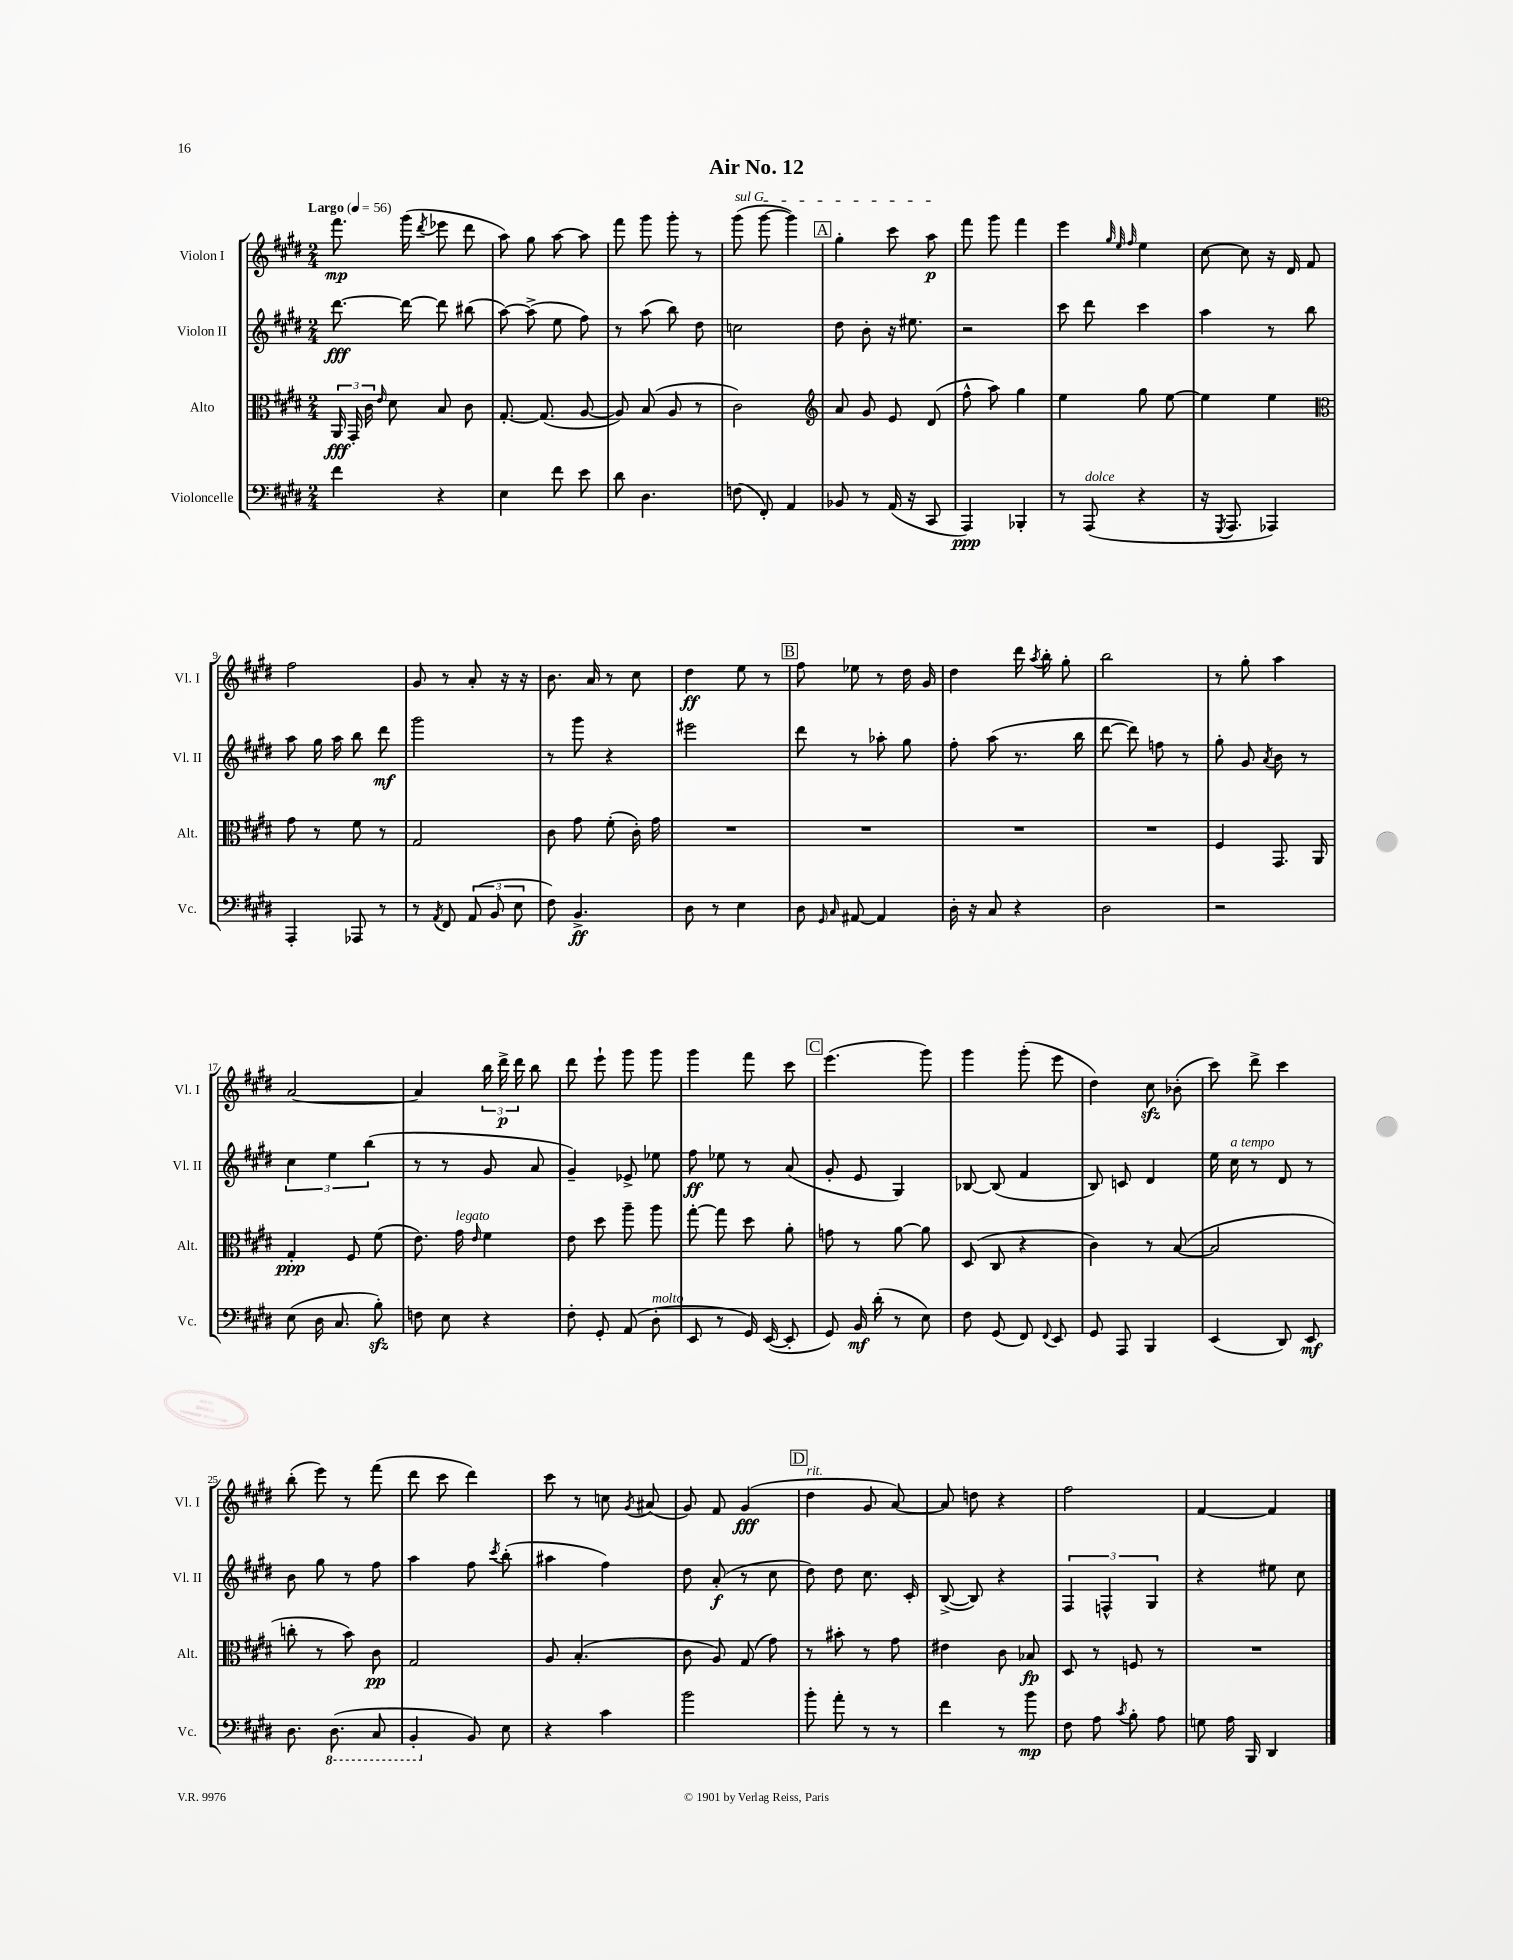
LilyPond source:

\header { title = "Air No. 12" }
<<
\new StaffGroup <<
\new Staff = "s0" \with { instrumentName = "Violon I" shortInstrumentName = "Vl. I" } {
    \clef treble \key e \major \numericTimeSignature \time 2/4 \tempo "Largo" 4 = 56
    \autoBeamOff fis'''8.\mp gis'''16( \acciaccatura { dis'''8 } ees'''8 dis'''8 |
    a''8) gis''8 a''8~ a''8 |
    fis'''8 gis'''8 gis'''8-. r8 |
    \once \override TextSpanner.bound-details.left.text = \markup { \italic "sul G" } gis'''8\startTextSpan( gis'''8~ gis'''4) |
    \mark \markup { \box "A" } gis''4-. cis'''8 a''8\p\stopTextSpan |
    fis'''8 gis'''8 fis'''4 |
    e'''4 \grace { gis''32 e''32 fis''32 } e''4 |
    cis''8~ cis''8 r16 dis'16 fis'8 |
    fis''2 |
    gis'8 r8 a'8-. r16 r16 |
    b'8. a'16 r8 cis''8 |
    dis''4\ff e''8 r8 |
    \mark \markup { \box "B" } fis''8 ees''8 r8 dis''16 gis'16 |
    dis''4 dis'''16 \acciaccatura { a''8 } b''16-. gis''8-. |
    b''2 |
    r8 gis''8-. a''4 |
    a'2~ |
    a'4 \tuplet 3/2 { b''16 dis'''16->\p dis'''16 } b''8 |
    dis'''8 e'''8-! gis'''8 gis'''8 |
    gis'''4 fis'''8 cis'''8 |
    \mark \markup { \box "C" } e'''4.( gis'''8) |
    gis'''4 gis'''8-.( e'''8 |
    dis''4) cis''8\sfz bes'8-.( |
    cis'''8) dis'''8-> cis'''4 |
    b''8-.( e'''8) r8 fis'''8( |
    dis'''8 cis'''8 dis'''4) |
    cis'''8 r8 c''8 \acciaccatura { gis'8 } ais'8( |
    gis'8) fis'8 gis'4\fff( |
    \mark \markup { \box "D" } dis''4^\markup { \italic "rit." } gis'8 a'8~) |
    a'8 d''8 r4 |
    fis''2 |
    fis'4~ fis'4 \bar "|." |
}
\new Staff = "s1" \with { instrumentName = "Violon II" shortInstrumentName = "Vl. II" } {
    \clef treble \key e \major \numericTimeSignature \time 2/4
    \autoBeamOff dis'''8.~\fff dis'''16~ dis'''8 bis''8( |
    a''8~) a''8->( e''8 fis''8) |
    r8 a''8( b''8) dis''8 |
    c''2 |
    \mark \markup { \box "A" } dis''8 b'8-. r16 eis''8. |
    r2 |
    cis'''8 dis'''8 cis'''4 |
    a''4 r8 b''8 |
    a''8 gis''16 a''16 b''8 dis'''8\mf |
    gis'''2 |
    r8 gis'''8 r4 |
    eis'''2 |
    \mark \markup { \box "B" } dis'''8 r8 aes''8-. gis''8 |
    fis''8-. a''8( r8. b''16 |
    dis'''8~ dis'''8) f''8 r8 |
    gis''8-. gis'8 \acciaccatura { a'8 } b'8 r8 |
    \tuplet 3/2 { cis''4 e''4 b''4( } |
    r8 r8 gis'8 a'8 |
    gis'4--) ees'8-> ees''8 |
    fis''8\ff ees''8 r8 a'8( |
    \mark \markup { \box "C" } gis'8-. e'8 gis4) |
    bes8~ bes8( fis'4 |
    b8) c'8 dis'4 |
    e''16 cis''16^\markup { \italic "a tempo" } r8 dis'8 r8 |
    b'8 gis''8 r8 fis''8 |
    a''4 fis''8 \acciaccatura { cis'''8 } b''8-.( |
    ais''4 fis''4) |
    dis''8 a'8-.\f( r8 cis''8 |
    \mark \markup { \box "D" } dis''8) dis''8 cis''8. cis'16-. |
    b8~->( b8) r4 |
    \tuplet 3/2 { fis4 f4-^ gis4 } |
    r4 eis''8 cis''8 \bar "|." |
}
\new Staff = "s2" \with { instrumentName = "Alto" shortInstrumentName = "Alt." } {
    \clef alto \key e \major \numericTimeSignature \time 2/4
    \autoBeamOff \tuplet 3/2 { a,16\fff gis,16-. cis'16 } \grace { e'16 } dis'8 b8 cis'8 |
    gis8.~-. gis8.( a8~ |
    a8) b8( a8 r8 |
    cis'2) |
    \mark \markup { \box "A" } \clef treble a'8 gis'8 e'8 dis'8( |
    fis''8-^ a''8) gis''4 |
    e''4 gis''8 e''8~ |
    e''4 e''4 |
    \clef alto gis'8 r8 fis'8 r8 |
    gis2 |
    cis'8 gis'8 fis'8-.( cis'16-.) gis'16 |
    R2 |
    \mark \markup { \box "B" } R2 |
    R2 |
    R2 |
    fis4 gis,8. a,16 |
    gis4-.\ppp fis8 fis'8( |
    e'8.) gis'16^\markup { \italic "legato" } \grace { e'16 } fis'4 |
    e'8 dis''8 a''8-- a''8 |
    gis''8~-. gis''8 dis''8 a'8-. |
    \mark \markup { \box "C" } g'8 r8 a'8~ a'8 |
    dis8( cis8 r4 |
    cis'4) r8 b8~( |
    b2 |
    c''8-. r8 b'8) cis'8\pp |
    gis2 |
    a8 b4.-.( |
    cis'8 a8) gis8( gis'8) |
    \mark \markup { \box "D" } r8 bis'8-. r8 gis'8 |
    eis'4 cis'8 bes8\fp |
    dis8 r8 f8 r8 |
    R2 \bar "|." |
}
\new Staff = "s3" \with { instrumentName = "Violoncelle" shortInstrumentName = "Vc." } {
    \clef bass \key e \major \numericTimeSignature \time 2/4
    \autoBeamOff fis'4 r4 |
    e4 fis'8 e'8 |
    dis'8 dis4. |
    f8( fis,8-.) a,4 |
    \mark \markup { \box "A" } bes,8 r8 a,16( r16 cis,8 |
    a,,4\ppp) bes,,4-. |
    r8 a,,8^\markup { \italic "dolce" }( r4 |
    r16 \acciaccatura { gis,,8 } a,,8. aes,,4) |
    a,,4-. aes,,8 r8 |
    r8 \acciaccatura { a,8 } fis,8 \tuplet 3/2 { a,8( b,8 e8 } |
    fis8) b,4.->\ff |
    dis8 r8 e4 |
    \mark \markup { \box "B" } dis8 \grace { gis,16 cis16 } ais,8~ ais,4 |
    dis16-. r16 cis8 r4 |
    dis2 |
    r2 |
    e8( dis16 cis8. b8-.\sfz) |
    f8 e8 r4 |
    fis8-. gis,8-. a,8( dis8-.^\markup { \italic "molto" } |
    e,8 r8 gis,16) e,16~( e,8-. |
    \mark \markup { \box "C" } gis,8) b,16\mf dis'16-.( r8 e8) |
    fis8 gis,8( fis,8) \appoggiatura { fis,8 } e,8 |
    gis,8 a,,8 b,,4 |
    e,4( dis,8) e,8\mf |
    dis8. \ottava #-1 dis,8.( cis,8 |
    b,,4-. \ottava #0 b,8) e8 |
    r4 cis'4 |
    b'2 |
    \mark \markup { \box "D" } b'8-. a'8-. r8 r8 |
    fis'4 r8 b'8\mp |
    fis8 a8 \acciaccatura { cis'8 } b8-. a8 |
    g8 a16 b,,16 dis,4 \bar "|." |
}
>>
>>
